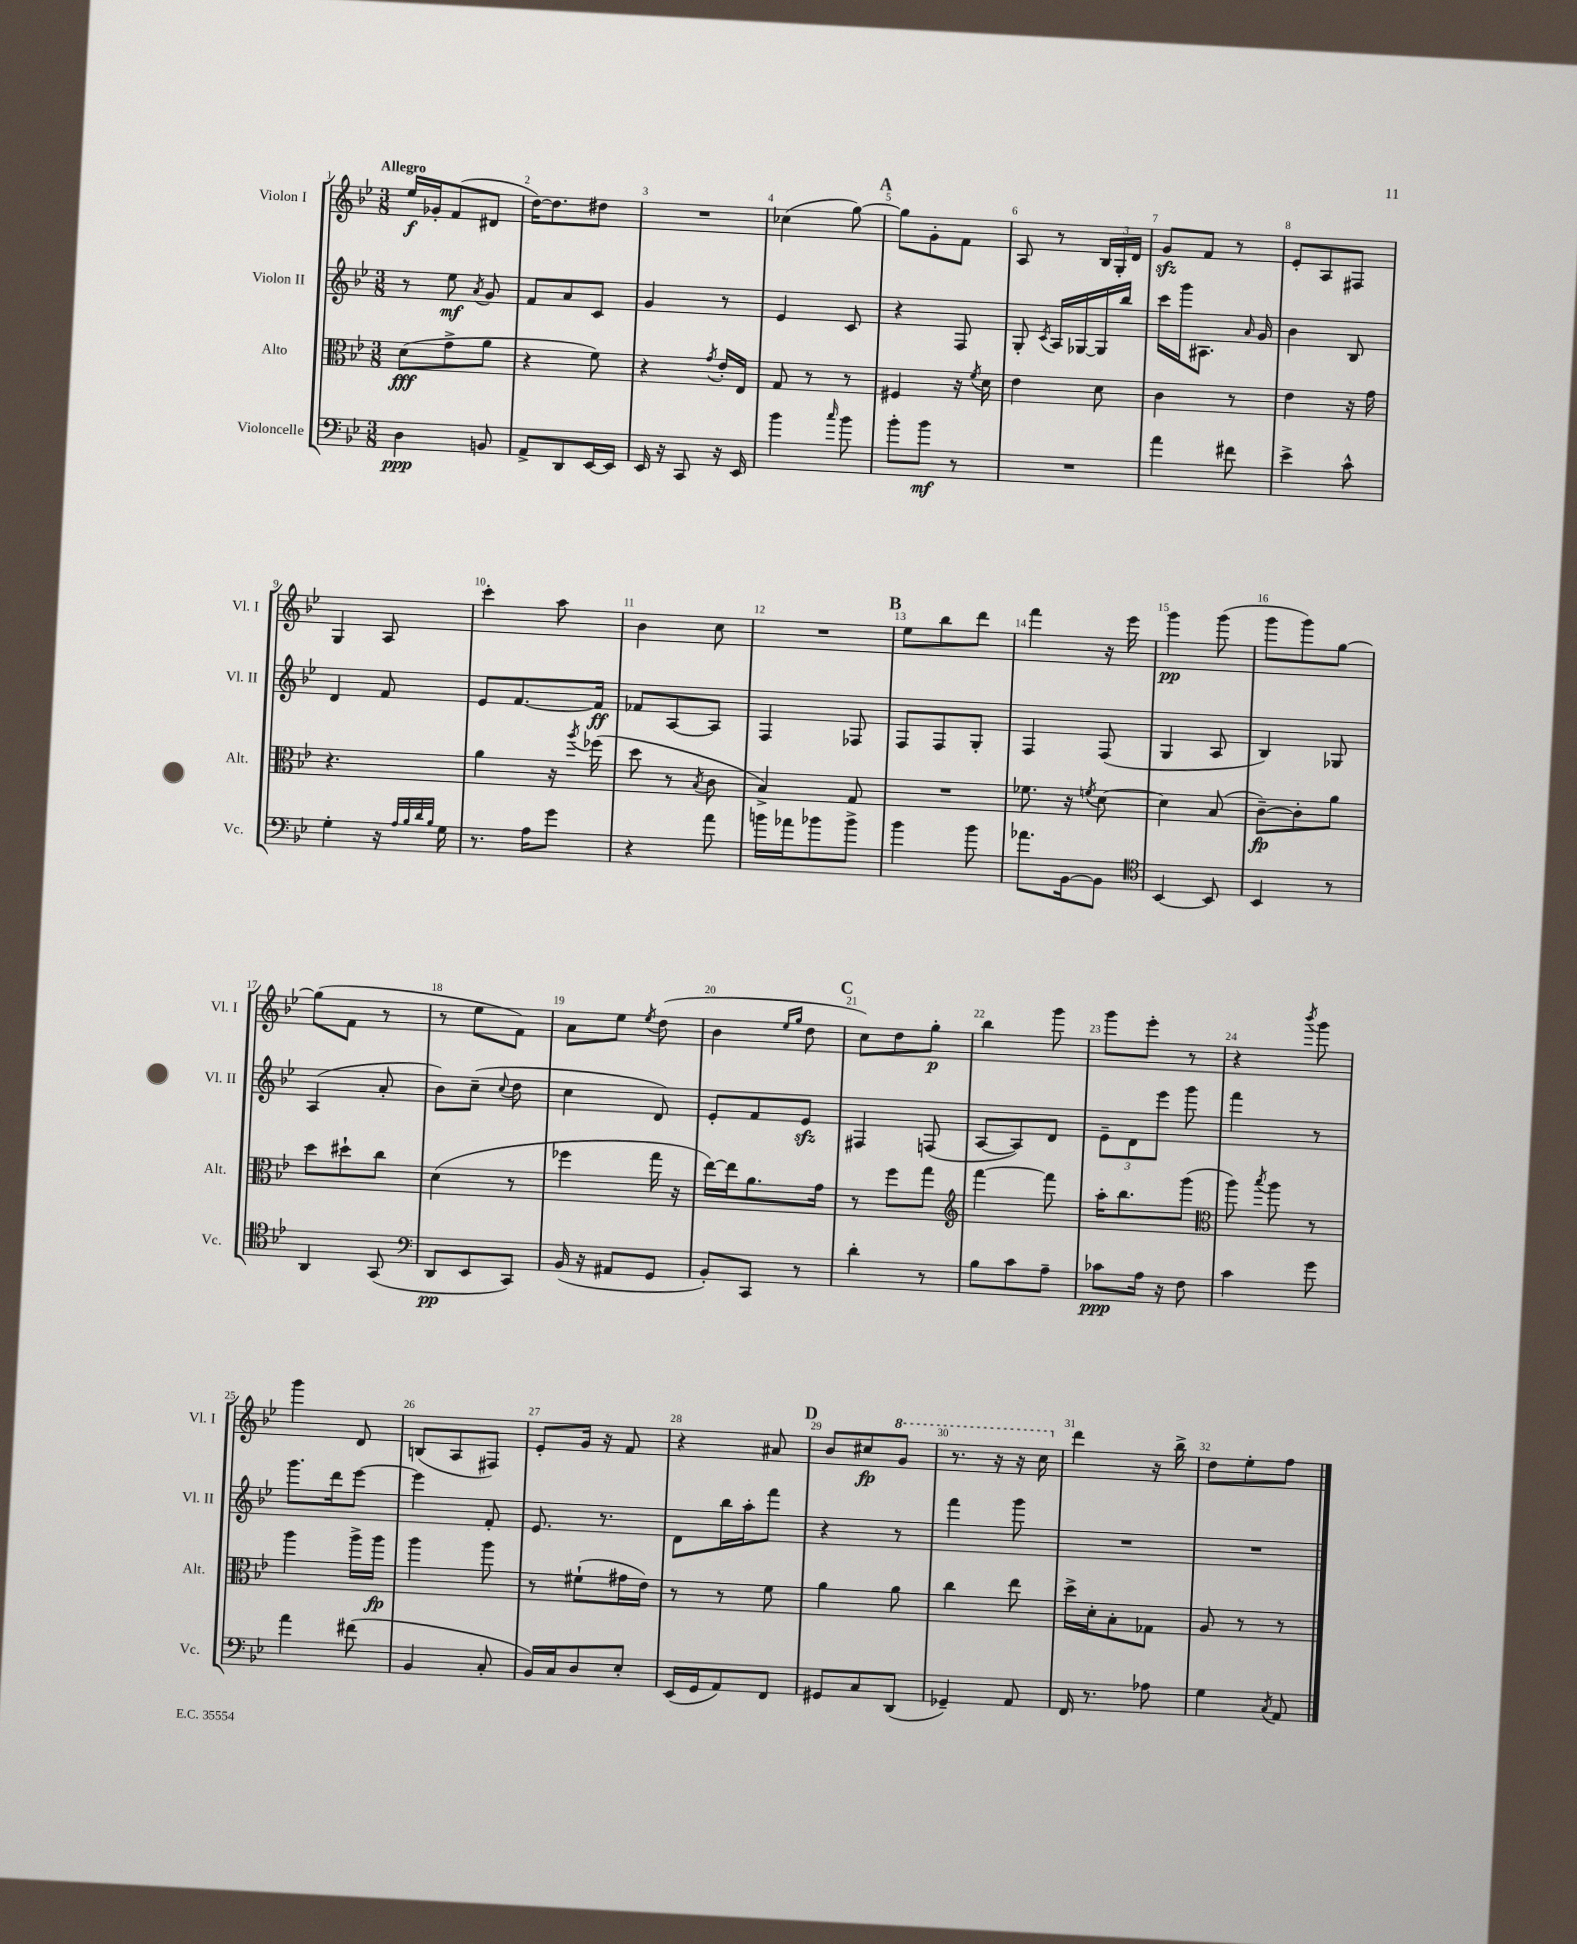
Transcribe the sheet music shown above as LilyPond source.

<<
\new StaffGroup <<
\new Staff = "s0" \with { instrumentName = "Violon I" shortInstrumentName = "Vl. I" } {
    \clef treble \key bes \major \numericTimeSignature \time 3/8 \tempo "Allegro"
    \autoBeamOff ees''16[\f ges'16-. f'8( dis'8] |
    d''16[~) d''8. dis''8] |
    R4. |
    ces''4( g''8~) |
    \mark \markup { \bold "A" } g''8[ g'8-. f'8] |
    a8 r8 \tuplet 3/2 { bes16[ g16-. d'16] } |
    g'8[\sfz f'8] r8 |
    ees'8[-. a8 fis8] |
    g4 a8 |
    c'''4-. a''8 |
    bes'4 c''8 |
    R4. |
    \mark \markup { \bold "B" } ees''8[ bes''8 d'''8] |
    f'''4 r16 ees'''16 |
    g'''4\pp g'''8( |
    g'''8[ g'''8) g''8]~ |
    g''8[( f'8] r8 |
    r8 ees''8[ f'8]) |
    a'8[ ees''8] \acciaccatura { ees''8 } d''8( |
    bes'4 \grace { ees''16[ g''16] } d''8 |
    \mark \markup { \bold "C" } c''8[) d''8 g''8]-.\p |
    bes''4 g'''8 |
    g'''8[ ees'''8]-. r8 |
    r4 \acciaccatura { bes'''8 } g'''8 |
    g'''4 d'8 |
    b8[( a8 fis8]) |
    ees'8[-. g'16] r16 f'8 |
    r4 ais'8 |
    \mark \markup { \bold "D" } bes'8[ cis''8\fp \ottava #1 g''8] |
    r8. r16 r16 c'''16 \ottava #0 |
    d'''4 r16 bes''16-> |
    d''8[ ees''8-. f''8] \bar "|." |
}
\new Staff = "s1" \with { instrumentName = "Violon II" shortInstrumentName = "Vl. II" } {
    \clef treble \key bes \major \numericTimeSignature \time 3/8
    \autoBeamOff r8 ees''8\mf \acciaccatura { a'8 } g'8 |
    f'8[ a'8 c'8] |
    g'4 r8 |
    ees'4 c'8 |
    \mark \markup { \bold "A" } r4 f8 |
    g8-. \acciaccatura { c'8 } a16[ ges16~ ges16 bes''16] |
    c'''16[ g'''16 ais8.] \grace { a'16 } g'16 |
    bes'4 bes8 |
    d'4 f'8 |
    ees'8[ f'8.~ f'16]\ff |
    fes'8[ a8~ a8] |
    f4 fes8 |
    \mark \markup { \bold "B" } f8[ f8 g8]-. |
    f4 f8( |
    g4 a8 |
    bes4) ges8 |
    a4( a'8-. |
    bes'8[) c''8]--( \appoggiatura { c''8 } d''8 |
    c''4 d'8) |
    ees'8[-. f'8 ees'8]\sfz |
    \mark \markup { \bold "C" } fis4 f8( |
    a8[~ a8) d'8] |
    \tuplet 3/2 { ees'8[-- d'8 ees'''8] } g'''8 |
    f'''4 r8 |
    g'''8.[ d'''16 ees'''8]~ |
    ees'''4 f'8-. |
    ees'8. r8. |
    d'8[ bes''16 a''16-. f'''8] |
    \mark \markup { \bold "D" } r4 r8 |
    f'''4 g'''8 |
    R4. |
    R4. \bar "|." |
}
\new Staff = "s2" \with { instrumentName = "Alto" shortInstrumentName = "Alt." } {
    \clef alto \key bes \major \numericTimeSignature \time 3/8
    \autoBeamOff d'8[\fff( g'8-> a'8] |
    r4 f'8) |
    r4 \acciaccatura { g'8 } ees'16[-. ees16] |
    g8 r8 r8 |
    \mark \markup { \bold "A" } fis4 r16 \acciaccatura { f'8 } d'16 |
    ees'4 d'8 |
    c'4 r8 |
    ees'4 r16 g'16 |
    r4. |
    a'4 r16 \acciaccatura { a''8 } fes''16( |
    d''8 r8 \acciaccatura { bes8 } c'8 |
    bes4->) g8 |
    \mark \markup { \bold "B" } R4. |
    fes'8. r16 \acciaccatura { f'8 } d'8~ |
    d'4 bes8( |
    c'8[~--\fp) c'8-. a'8] |
    d''8[ dis''8-! c''8] |
    d'4( r8 |
    fes''4 g''16 r16 |
    ees''16[~) ees''16 a'8. g'16] |
    \mark \markup { \bold "C" } r8 f''8[ g''8] |
    \clef treble f'''4~ f'''8 |
    a''16[-. bes''8. g'''8]( |
    \clef alto a''8) \acciaccatura { bes''8 } a''8 r8 |
    a''4 a''16[-> a''16]\fp |
    a''4 a''8 |
    r8 fis'8[-!( gis'16 ees'16]) |
    r8 r8 f'8 |
    \mark \markup { \bold "D" } a'4 a'8 |
    c''4 ees''8 |
    d''16[-> d'16-. bes8-. ges8] |
    a8 r8 r8 \bar "|." |
}
\new Staff = "s3" \with { instrumentName = "Violoncelle" shortInstrumentName = "Vc." } {
    \clef bass \key bes \major \numericTimeSignature \time 3/8
    \autoBeamOff d4\ppp b,8 |
    a,8[-> d,8 ees,16~ ees,16] |
    ees,16 r16 c,8 r16 ees,16 |
    bes'4 \grace { c''16 } bes'8 |
    \mark \markup { \bold "A" } bes'8[-. bes'8]\mf r8 |
    R4. |
    a'4 fis'8 |
    ees'4-> c'8-^ |
    g4-. r16 \grace { a32[ bes32 d'32 bes32] } g16 |
    r8. a16[ g'8] |
    r4 a'8 |
    b'16[ aes'16 bes'8 bes'8]-> |
    \mark \markup { \bold "B" } bes'4 bes'8 |
    aes'8.[ bes,16~ bes,8] |
    \clef tenor bes,4~ bes,8 |
    bes,4 r8 |
    a,4 g,8( |
    \clef bass d,8[\pp ees,8 c,8]) |
    bes,16( r16 ais,8[ g,8] |
    bes,8[-.) c,8] r8 |
    \mark \markup { \bold "C" } d'4-. r8 |
    bes8[ c'8 a8]-- |
    ces'8[\ppp a16] r16 f8 |
    c'4 g'8 |
    a'4 fis'8( |
    bes,4 c8-. |
    bes,16[) c16 d8 ees8]-. |
    ees,16[( g,16 a,8) f,8] |
    \mark \markup { \bold "D" } gis,8[ c8 d,8]( |
    ges,4--) a,8 |
    f,16 r8. aes8 |
    g4 \acciaccatura { c8 } a,8 \bar "|." |
}
>>
>>
\layout { \context { \Score \override BarNumber.break-visibility = ##(#f #t #t) barNumberVisibility = #all-bar-numbers-visible } }
